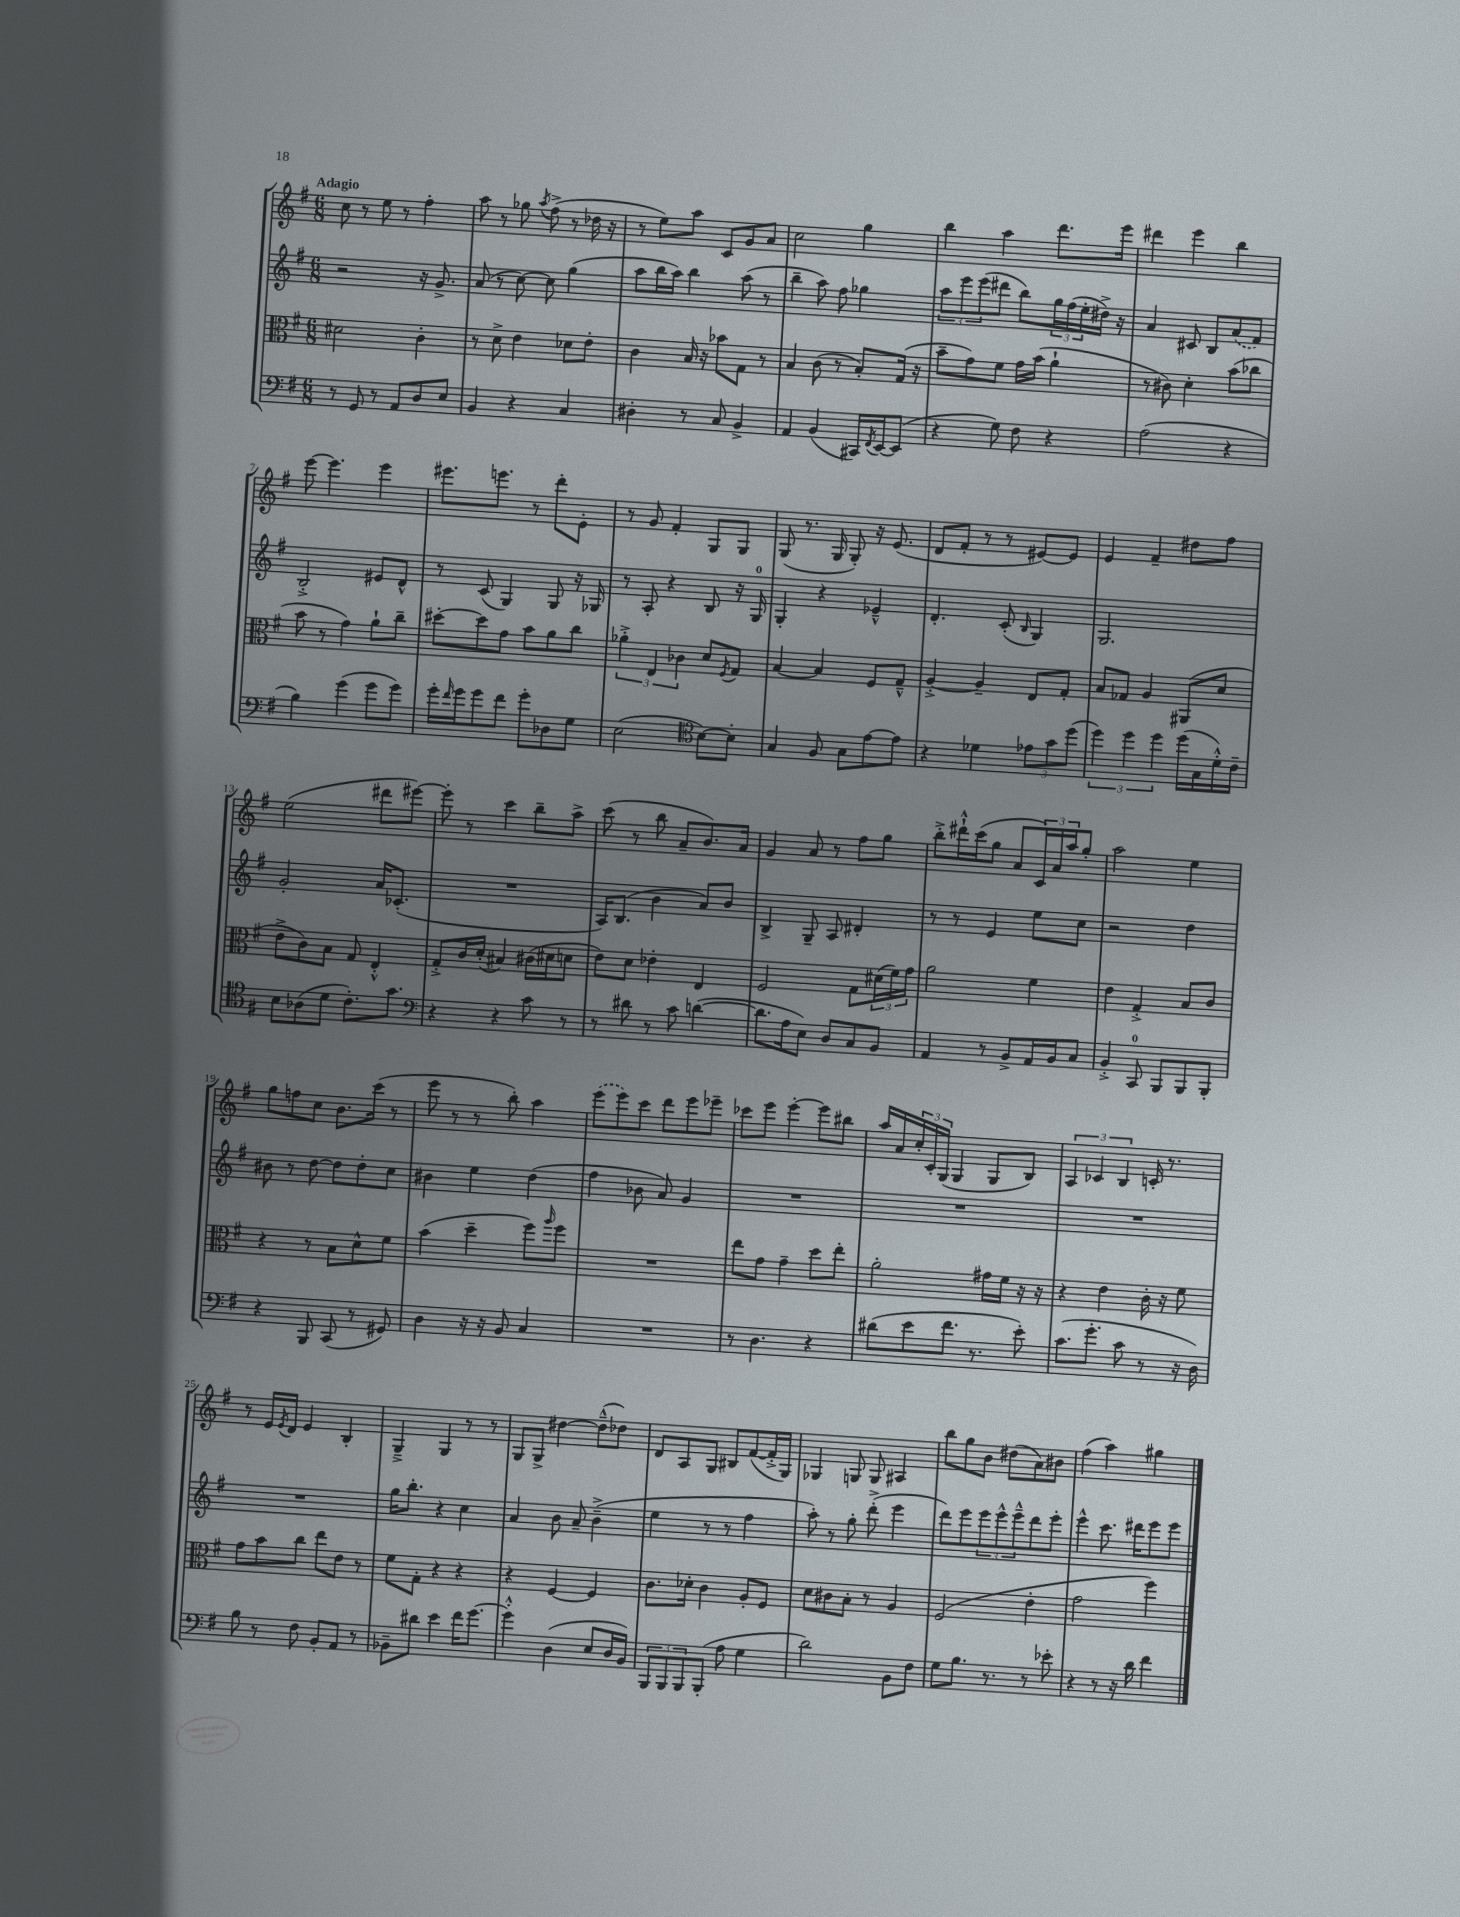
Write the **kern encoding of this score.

**kern	**kern	**kern	**kern
*staff4	*staff3	*staff2	*staff1
*clefF4	*clefC3	*clefG2	*clefG2
*k[f#]	*k[f#]	*k[f#]	*k[f#]
*M6/8	*M6/8	*M6/8	*M6/8
8r	2d#\	2r	8cc\
8GG/	.	.	8r
8r	.	.	8ee\
8AA/L	.	.	8r
8D/	4c'\	16r	4ff#'\
.	.	8.g^/	.
8E/J	.	.	.
=	=	=	=
4BB/	8r	(8a/	8aa\
.	8d^\	8r	8r
4r	4e\	[8cc\)	8gg-\
.	.	.	8qaa/
.	.	8cc\]	(8ff#^\
4C/	8d-\L	(4gg\	8r
.	8e'\J	.	16dd-\
.	.	.	16r
=	=	=	=
4D#'\	4c\	8aa\L	8r
.	.	16bb\L	8ee\L)
.	.	16aa\JJ)	.
8r	16B/	4bb\	8aa\J
.	16r	.	.
8C/	8b-\L	.	8c/L
4BB^/	8G\J	(8aa\	8g/
.	8r	8r	8a/J
=	=	=	=
4AA/	4B/	4bb~\	2cc\
(4BB/	(8c\	8aa\)	.
.	8r	8ff#\	.
16CC#/LL)	8B'/L)	4gg-\	4gg\
8qFF#/	.	.	.
[16EE/J	.	.	.
(8EE/]J	(16G/Jk	.	.
.	16r	.	.
=	=	=	=
4r	8b~\L	12aa\L	4bb\
.	.	12eee\	.
.	8g\)	.	.
.	.	(12eee\	.
8G\)	8f#\J	8ddd#\J	4aa\
8F#\	16g\LL	8bb\L)	.
.	(16b\JJ	.	.
4r	4a`\	24gg\L	8.ddd\L
.	.	(24ff#\	.
.	.	24ee'\	.
.	.	16dd#^\JJ)	.
.	.	16r	16eee\Jk
=	=	=	=
(2A\	8r	4a/	4ddd#\
.	8c#\)	.	.
.	4d'\	8c#/	4eee\
.	.	8B/L	.
4r	(8b\L	(8a/	4bb\
.	8cc-\J	8f#/J)	.
=	=	=	=
4B\)	8b\	2B'^/	[8eee\
.	8r	.	4.eee\]
(4g\	4g\)	.	.
8g\L	8a`\L	8e#/L	4eee\
8g\J)	8cc~\J	8d^^/J	.
=	=	=	=
16g'\LL	[8dd#'\L	8r	8.eee#\L
16qqf#/	.	.	.
16g\J	.	.	.
8g\	8dd#\]	(8c/	.
.	.	.	8.eee\J
8f#\J	8g\J	4G/)	.
8g'\L	8b\L	.	8r
8D-\	8a\	8G/	8ddd'\L
8G\J	8cc\J	16r	8e'\J
.	.	16G-/	.
=	=	=	=
(2E\	6a-'^\	8r	8r
.	.	8A'/	8g/
.	6E/	.	.
.	.	4r	4f#'/
.	6c-\	.	.
*clefC4	*	*	*
[8B\L)	8d/L	8B/	8G/L
.	8qF#/	.	.
8B'\]J	8G/J	16r	8G/J
.	.	16G/	.
=	=	=	=
4G/	[4B/	4G'/	(8G/
.	.	.	8.r
8F#/	4B/]	4r	.
.	.	.	16G/
8G\L	.	.	8G'/)
[8e\	8F#/L	4e-~^^/	16r
.	.	.	(8.e/
8e\]J	8G~^^/J	.	.
=	=	=	=
4r	[4A'^/	4.d'/	8d/L
.	.	.	8f#'/J
4d-\	4A~/]	.	8r
.	.	(8c'/	8r
.	.	16qqB/	.
12e-\L	8E/L	4G/)	[8e#/L)
12g\	.	.	.
.	8G'/J	.	8e#/]J
(12dd\J	.	.	.
=	=	=	=
6dd\)	8B/L	2.G/	4e/
.	8G-/J	.	.
6dd\	.	.	.
.	4A/	.	4f#~/
6dd\	.	.	.
(16dd\LL	(8AA#/L	.	8dd#\L
16G\	.	.	.
16d'^^\)	8d/J	.	8ff#\J
16c~\JJ	.	.	.
=	=	=	=
8B\L	8e^\L	2g'/	(2ee\
(8A-\	8c\)	.	.
8d\J	8B\J	.	.
8.c'\L)	8G/	.	.
.	4E'^^/	16a/LK	8ddd#\L
8.g\J	.	(8.c-'/J	.
.	.	.	[8eee#\J)
=	=	=	=
*clefF4	*	*	*
4r	8G'^/L	2.r	8eee#'\]
.	16c/L	.	8r
.	(16d'/JJ	.	.
4r	4B#/)	.	4ccc\
8c\	(16c#\LL	.	8bb~\L
.	16d#\J	.	.
8r	8d\J	.	8aa^\J
=	=	=	=
8r	8e\L)	16A/LK)	(8ccc\
.	.	(8.B/J	.
8d#\	8d\J	.	8r
8r	4e-'\	4b\	8bb\
8c\	.	.	8a~/L
([4d\	4E/	8a/L)	8.b/)
.	.	8b/J	.
.	.	.	16a/Jk
=	=	=	=
8.d\]L	2F#/	4B^/	4g/
16A\k	.	.	.
8E\J)	.	8G~/	8a/
8D/L	.	8A/	8r
8C/	8G\L	4d#'/	8ff#\L
8BB/J	(24d#\L	.	8gg\J
.	24f#\)	.	.
.	24g\JJ	.	.
=	=	=	=
4AA/	2a\	8r	8bb'^\L
.	.	8r	16ddd#`^^\L
.	.	.	(16ccc\J
8r	.	4e/	8gg\J
8BB^/L	.	.	8a/L
16AA/L	4f#\	8ee\L	24c/L)
.	.	.	24a/
16BB/J	.	.	.
.	.	.	24aa/J
8C/J	.	8cc\J	8gg'/J
=	=	=	=
4BB'^/	4e\	2r	2aa\
8CC/	4G'^/	.	.
8BBB/L	.	.	.
8BBB/	8B/L	4dd\	4ee\
8BBB'/J	8c/J	.	.
=	=	=	=
4r	4r	8b#\	8gg\L
.	.	8r	8ff\
8BBB/	8r	[8dd\	8cc\J
(8CC/	8B\L	8dd\]L	8.b\L
8r	8d^^\	8dd'\	.
.	.	.	(16ccc\Jk
8GG#/)	8f#\J	8cc\J	8r
=	=	=	=
4D\	(4b\	4b#\	8eee\
.	.	.	8r
16r	4dd~\	4ee\	8r
16r	.	.	.
8BB/	.	.	8bb'\)
4C/	8ff#\L)	(4dd\	4aa\
.	16qqaa/	.	.
.	8ff#\J	.	.
=	=	=	=
2.r	2.r	4ff#\	(8eee\L
.	.	.	8eee\)
.	.	8b-\	8ccc\J
.	.	8a/)	8ddd\L
.	.	4g/	8eee\
.	.	.	8eee-~\J
=	=	=	=
8r	8ee\L	2.r	8ccc-\L
4.D\	8g\J	.	8eee\J
.	4g~\	.	[4eee'\
4r	8dd\L	.	8eee\]L
.	8ee'\J	.	8bb#\J
=	=	=	=
(8d#\L	2a'\	2.r	16aa/LL
.	.	.	16a/
8e\	.	.	24cc'/
.	.	.	24c'/
.	.	.	(24G/JJ
8.f#\J	.	.	4G/
8.r	.	.	.
.	16g#\LL	.	8G/L
.	16f#\JJ	.	.
8e'\)	16r	.	8B/J)
.	16r	.	.
=	=	=	=
(8.c\L	4r	2.r	6A/
.	.	.	6c-/
8.g'\J	.	.	.
.	4e\	.	.
.	.	.	6B/
8c\	.	.	.
8r	16c'\	.	16c'/
.	16r	.	8.r
16r	8f#\	.	.
16D\)	.	.	.
=	=	=	=
8B\	8g\L	2.r	8r
8r	8b\	.	16e/LL
.	.	.	8qe/
.	.	.	16d/JJ
8F#\	8cc\J	.	4e/
8BB'/L	8ee\L	.	.
8AA/J	8e\J	.	4B'/
8r	8r	.	.
=	=	=	=
8BB-~\L	8f#\L	16gg\LK	4G~^/
.	.	8.bb'\J	.
8d#\J	8G'\J	.	.
4e\	4r	4r	4G/
16f#\LK	4r	4cc\	8r
[8.g\J	.	.	.
.	.	.	8r
=	=	=	=
4g'^^\]	4r	4a/	8G/L
.	.	.	8G^/J
(4D\	[4F#/	8b\	[4dd#\
.	.	8a~/	.
8E/L	4F#/]	(4b~^\	(8dd#~^^\]L
16D/L	.	.	8dd-\J)
16BB/JJ)	.	.	.
=	=	=	=
12BBB/L	8.c\L	4ee\	8d/L
12BBB/	.	.	.
.	.	.	8A/
12BBB/	.	.	.
.	16d-'\Jk	.	.
(8BBB'/J	4c\	8r	8G/J
8A\	.	8r	8B#/L
4G\	8A'/L	4ff#\	([8f#/
.	8F#/J	.	16f#'^/]L
.	.	.	16G/JJ)
=	=	=	=
2d\)	8d\L	8aa'\)	4G-/
.	8c#\	8r	.
.	8B'\J	8gg'\	8G/
.	8r	(8ddd'^\	8G/
8BB\L	4A/	4eee\	4A#/
8F#\J	.	.	.
=	=	=	=
8G\L	(2F#/	8ddd\L)	8bb\L
8.B\J	.	8eee\	8gg\
.	.	12eee\	8b\J
8.r	.	.	.
.	.	12eee^^\	.
.	.	.	(8dd#\L
.	.	12eee~^^\	.
8r	4e'\	8ddd\	8a\)
8e-'\	.	8eee'\J	8b#\J
=	=	=	=
4r	2g\	4eee^^\	(4ff#\
8r	.	8.ccc\	4aa\)
16r	.	.	.
16d\	.	16ddd#\LK	.
4f#\	4ff#\)	8eee\	4gg#\
.	.	8eee\J	.
==	==	==	==
*-	*-	*-	*-
